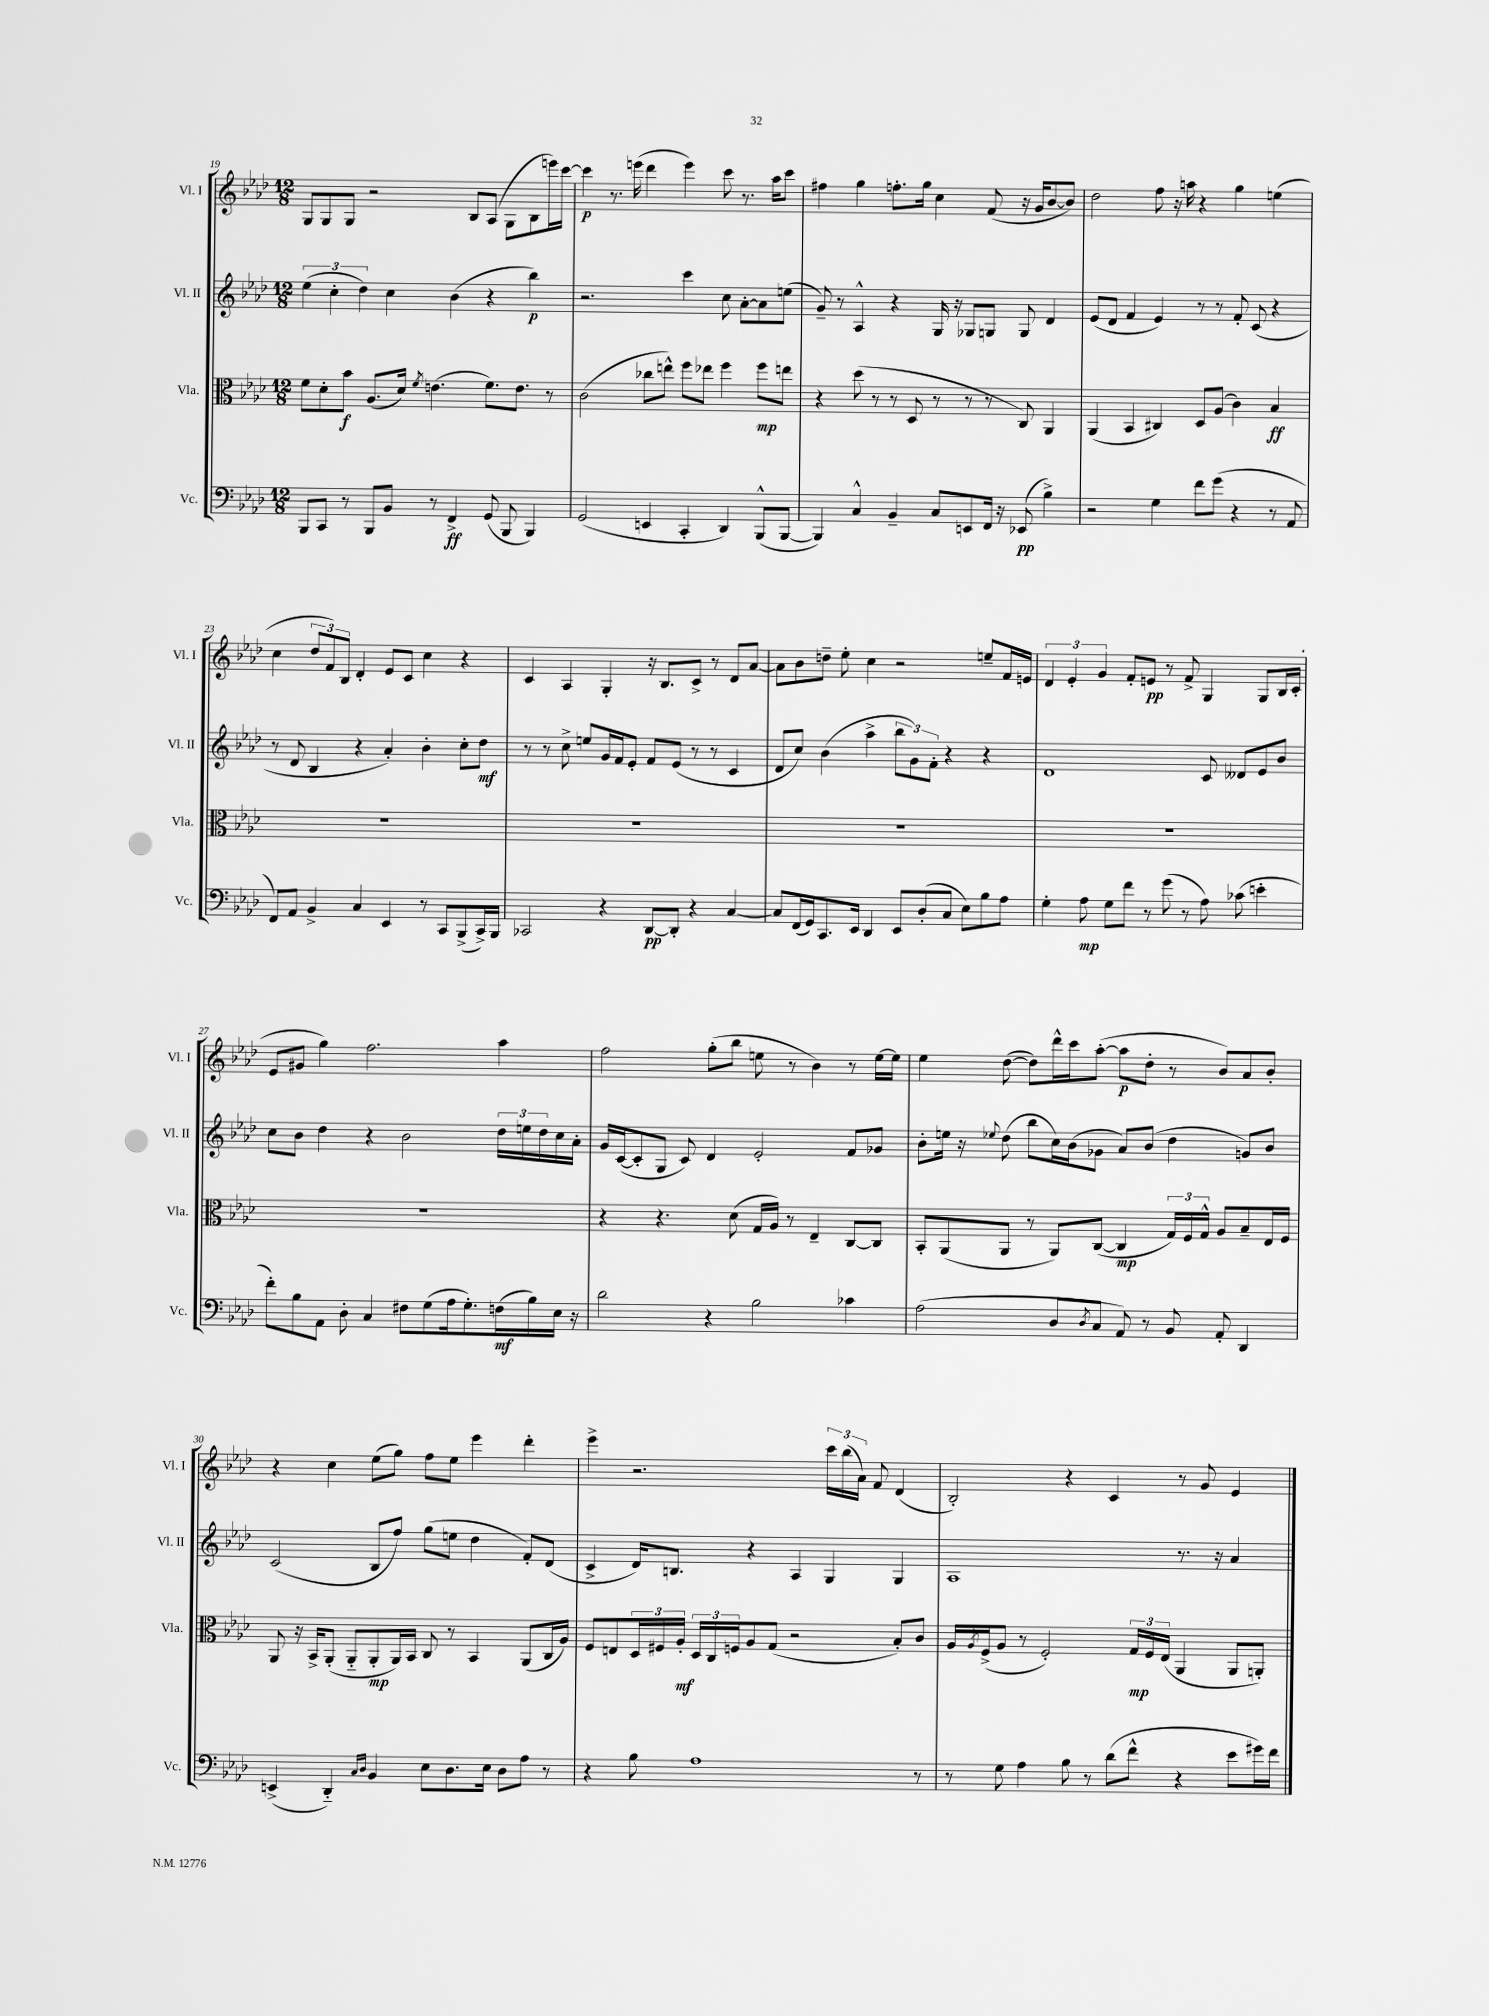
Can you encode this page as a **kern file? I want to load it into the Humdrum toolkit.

**kern	**dynam	**kern	**dynam	**kern	**dynam	**kern	**dynam
*part4	*part4	*part3	*part3	*part2	*part2	*part1	*part1
*staff4	*staff4	*staff3	*staff3	*staff2	*staff2	*staff1	*staff1
*I"Vc.	*	*I"Vla.	*	*I"Vl. II	*	*I"Vl. I	*
*I'Vc.	*	*I'Vla.	*	*I'Vl. II	*	*I'Vl. I	*
*clefF4	*	*clefC3	*	*clefG2	*	*clefG2	*
*k[b-e-a-d-]	*	*k[b-e-a-d-]	*	*k[b-e-a-d-]	*	*k[b-e-a-d-]	*
*M12/8	*	*M12/8	*	*M12/8	*	*M12/8	*
=19	=19	=19	=19	=19	=19	=19	=19
8BBB-/L	.	8f\L	.	(6ee-\	.	8G/L	.
8CC/J	.	8d-'\	.	.	.	8G/	.
.	.	.	.	6cc'\	.	.	.
8r	.	8b-\J	f	.	.	8G/J	.
.	.	.	.	6dd-\)	.	.	.
8BBB-/L	.	(8.A-/L	.	.	.	2r	.
8BB-/J	.	.	.	4cc\	.	.	.
.	.	16d-/Jk)	.	.	.	.	.
.	.	8qf/	.	.	.	.	.
8r	.	(4.en\	.	.	.	.	.
4FF^/	ff	.	.	(4b-\	.	.	.
.	.	.	.	.	.	8B-/L	.
(8GG/	.	8.f\L)	.	4r	.	(8A-/J	.
8BBB-/	.	.	.	.	.	8G\L	.
.	.	8.e\J	.	.	.	.	.
4BBB-/)	.	.	.	4bb-\)	p	8B-\	.
.	.	8r	.	.	.	16eeen\L)	.
.	.	.	.	.	.	[16ccc\JJ	.
=20	=20	=20	=20	=20	=20	=20	=20
(2GG/	.	(2c\	.	2.r	.	4ccc\]	p
.	.	.	.	.	.	8.r	.
.	.	.	.	.	.	(16eeen\	.
4EEn/	.	8cc-X\L	.	.	.	4ddd-\	.
.	.	8een^^\J)	.	.	.	.	.
4CC'/	.	8ff\L	.	4ccc\	.	4eee\)	.
.	.	8ee-X\J	.	.	.	.	.
4DD-/)	.	4ff\	.	8cc\	.	8ccc\	.
.	.	.	.	[8a-'\L	.	8.r	.
(8BBB-^^/L	.	8ff\L	mp	8a-\]	.	.	.
.	.	.	.	.	.	16aa-\KL	.
[8BBB-/J	.	8een\J	.	(8een\J	.	8ccc\J	.
=21	=21	=21	=21	=21	=21	=21	=21
4BBB-/])	.	4r	.	8g~/)	.	4ff#X\	.
.	.	.	.	8r	.	.	.
4C^^/	.	(8dd-\	.	4A-^^/	.	4gg\	.
.	.	8r	.	.	.	.	.
4BB-~/	.	8r	.	4r	.	8.ffn'\L	.
.	.	8D-/	.	.	.	.	.
.	.	.	.	.	.	16gg\Jk	.
8C/L	.	8r	.	16G/	.	4cc\	.
.	.	.	.	16r	.	.	.
8EEn/	.	8r	.	8G-X/L	.	.	.
16FF/Jk	.	8r	.	8Gn/J	.	(8f/	.
16r	.	.	.	.	.	.	.
(8EE-X/	pp	8C/)	.	8G/	.	16r	.
.	.	.	.	.	.	16g/KL	.
4B-^\)	.	4AA-/	.	4d-/	.	[8b-/	.
.	.	.	.	.	.	8b-/J])	.
=22	=22	=22	=22	=22	=22	=22	=22
2r	.	(4AA-/	.	(8e-/L	.	2dd-\	.
.	.	.	.	8d-/J	.	.	.
.	.	4BB-/	.	4f/	.	.	.
4G\	.	4C#X/)	.	4e-/)	.	8ff\	.
.	.	.	.	.	.	16r	.
.	.	.	.	.	.	16aan\	.
8f\L	.	8D-/L	.	8r	.	4r	.
(8g\J	.	(8A-/J	.	8r	.	.	.
4r	.	4c\)	.	8f'/	.	4gg\	.
.	.	.	.	(8c/	.	.	.
8r	.	4B-/	ff	4r	.	(4een\	.
8AA-/	.	.	.	.	.	.	.
!!LO:LB:g=z
=23	=23	=23	=23	=23	=23	=23	=23
8FF/L)	.	1.r	.	8r	.	4cc\	.
8AA-/J	.	.	.	8d-/	.	.	.
4BB-^/	.	.	.	4B-/	.	12dd-/L	.
.	.	.	.	.	.	12f/)	.
.	.	.	.	.	.	12B-/J	.
4C/	.	.	.	4r	.	4d-'/	.
4EE-/	.	.	.	4a-'/)	.	8e-/L	.
.	.	.	.	.	.	8c/J	.
8r	.	.	.	4b-'\	.	4cc\	.
8CC/L	.	.	.	.	.	.	.
(8BBB-^/	.	.	.	8cc'\L	.	4r	.
16CC^/L)	.	.	.	8dd-\J	mf	.	.
16BBB-/JJ	.	.	.	.	.	.	.
=24	=24	=24	=24	=24	=24	=24	=24
2CC-X/	.	1.r	.	8r	.	4c/	.
.	.	.	.	8r	.	.	.
.	.	.	.	8cc^\	.	4A-/	.
.	.	.	.	8een/L	.	.	.
4r	.	.	.	16g/L	.	4G'/	.
.	.	.	.	16f/J	.	.	.
.	.	.	.	8e-'/J	.	.	.
[8DD-/L	pp	.	.	8f/L	.	16r	.
.	.	.	.	.	.	8.B-/L	.
8DD-'/J]	.	.	.	(8e-/J	.	.	.
4r	.	.	.	8r	.	8c^/J	.
.	.	.	.	8r	.	8r	.
[4C/	.	.	.	4c/	.	8d-/L	.
.	.	.	.	.	.	[8a-/J	.
=25	=25	=25	=25	=25	=25	=25	=25
8C/L]	.	1.r	.	8d-/L	.	8a-\L]	.
(16FF/L	.	.	.	8cc/J)	.	8b-\	.
16GG/J)	.	.	.	.	.	.	.
8.CC/	.	.	.	(4b-\	.	8ddn~\J	.
.	.	.	.	.	.	8ee-'\	.
16EE-/Jk	.	.	.	.	.	.	.
4DD-/	.	.	.	4aa-^\	.	4cc\	.
8EE-/L	.	.	.	12bb-\L	.	2r	.
.	.	.	.	12g\)	.	.	.
(8D-'/	.	.	.	.	.	.	.
.	.	.	.	12f'\J	.	.	.
8C/J	.	.	.	4r	.	.	.
8E-\L)	.	.	.	.	.	.	.
8B-\	.	.	.	4r	.	8een~/L	.
8A-\J	.	.	.	.	.	16f/L	.
.	.	.	.	.	.	16en/JJ	.
=26	=26	=26	=26	=26	=26	=26	=26
4G'\	.	1.r	.	1d-	.	6d-/	.
.	.	.	.	.	.	6e-'/	.
8A-\	mp	.	.	.	.	.	.
.	.	.	.	.	.	6g/	.
8G\L	.	.	.	.	.	.	.
8f\J	.	.	.	.	.	8f'/L	.
8r	.	.	.	.	.	8en/J	pp
(8g\	.	.	.	.	.	8r	.
8r	.	.	.	.	.	8f^/	.
8A-\)	.	.	.	8c/	.	4G/	.
(8c-X\	.	.	.	8d--X/L	.	.	.
4en'\	.	.	.	8e-/	.	8G/L	.
.	.	.	.	8b-/J	.	16B-/L	.
.	.	.	.	.	.	(16c'/JJ	.
!!LO:LB:g=z
=27	=27	=27	=27	=27	=27	=27	=27
8f'\L)	.	1.r	.	8cc\L	.	8e-/L	.
8B-\	.	.	.	8b-\J	.	8g#X/J	.
8AA-\J	.	.	.	4dd-\	.	4gg\)	.
8D-'\	.	.	.	.	.	.	.
4C/	.	.	.	4r	.	2.ff\	.
8F#X\L	.	.	.	2b-\	.	.	.
(8G\	.	.	.	.	.	.	.
16A-\k	.	.	.	.	.	.	.
8.G'\)	.	.	.	.	.	.	.
(16Fn\L	mf	.	.	24dd-\LL	.	4aa-\	.
.	.	.	.	24een\	.	.	.
16B-\)	.	.	.	.	.	.	.
.	.	.	.	24dd-\	.	.	.
16E-\JJ	.	.	.	16cc\	.	.	.
16r	.	.	.	16a-'\JJ	.	.	.
=28	=28	=28	=28	=28	=28	=28	=28
2d-\	.	4r	.	16g/LL	.	2ff\	.
.	.	.	.	([16c/J	.	.	.
.	.	.	.	8c'/]	.	.	.
.	.	4.r	.	8G/J	.	.	.
.	.	.	.	8c/)	.	.	.
4r	.	.	.	4d-/	.	(8gg'\L	.
.	.	(8d-\	.	.	.	8bb-\J	.
2B-\	.	16G/LL	.	2e-'/	.	8een\	.
.	.	16A-/JJ)	.	.	.	.	.
.	.	8r	.	.	.	8r	.
.	.	4E-~/	.	.	.	4b-\)	.
4c-X\	.	[8C/L	.	8f/L	.	8r	.
.	.	8C/J]	.	8g-X/J	.	[16ee\LL	.
.	.	.	.	.	.	16ee\JJ]	.
=29	=29	=29	=29	=29	=29	=29	=29
(2A-\	.	8BB-'/L	.	8b-'\L	.	4ee-\	.
.	.	(8AA-/	.	16een\Jk	.	.	.
.	.	.	.	16r	.	.	.
.	.	.	.	8qqee-X/	.	.	.
.	.	8AA-/J	.	(8dd-\	.	([8dd-\	.
.	.	8r	.	8bb-\L	.	8dd-\L])	.
8D-/L	.	8AA-/L)	.	16cc\L)	.	16ddd-^^\L	.
.	.	.	.	(16b-\J	.	16ccc\J	.
8qD-/	.	.	.	.	.	.	.
8C/J	.	([8C/J	.	8g-X\J	.	([8aa-'\J	.
8AA-/)	.	4C/]	mp	8a-/L)	.	8aa-\L]	p
8r	.	.	.	(8b-/J	.	8dd-'\J	.
8BB-/	.	24G/LL)	.	4dd-\	.	8r	.
.	.	24F/	.	.	.	.	.
.	.	24G^^/JJ	.	.	.	.	.
8AA-'/	.	8A-/L	.	.	.	8b-/L)	.
4DD-/	.	8B-~/	.	8gn/L)	.	8a-/	.
.	.	16E-/L	.	8b-/J	.	8b-'/J	.
.	.	16F/JJ	.	.	.	.	.
!!LO:LB:g=z
=30	=30	=30	=30	=30	=30	=30	=30
(4EEn^/	.	8AA-/	.	(2c/	.	4r	.
.	.	16r	.	.	.	.	.
.	.	16BB-^/KL	.	.	.	.	.
4DD-/)	.	(8AA-'/J	.	.	.	4cc\	.
.	.	8AA-/L	.	.	.	.	.
16qqC/LL	.	.	.	.	.	.	.
16qqD-/JJ	.	.	.	.	.	.	.
4BB-/	.	8AA-'/	mp	8B-/L	.	(8ee-\L	.
.	.	16AA-/L)	.	8ff/J)	.	8gg\J)	.
.	.	16BB-/JJ	.	.	.	.	.
8E-\L	.	8C/	.	(8gg\L	.	8ff\L	.
8.D-\	.	8r	.	8een\J	.	8ee-\J	.
.	.	4BB-/	.	4dd-\	.	4eee-\	.
16E-\Jk	.	.	.	.	.	.	.
8D-\L	.	.	.	.	.	.	.
8A-\J	.	(8AA-/L	.	8f'/L)	.	4ddd-'\	.
8r	.	16C/L	.	(8d-/J	.	.	.
.	.	16A-/JJ)	.	.	.	.	.
=31	=31	=31	=31	=31	=31	=31	=31
4r	.	8F/L	.	4c^/	.	4eee-^\	.
.	.	8En/	.	.	.	.	.
8B-\	.	24D-/L	.	16d-/KL)	.	2.r	.
.	.	24F#X/	.	.	.	.	.
.	.	.	.	8.Bn/J	.	.	.
.	.	24A-'/JJ	mf	.	.	.	.
1A-	.	24D-/LL	.	.	.	.	.
.	.	24C/	.	.	.	.	.
.	.	24Fn/J	.	.	.	.	.
.	.	8A-/	.	4r	.	.	.
.	.	(8G/J	.	.	.	.	.
.	.	2r	.	4A-/	.	.	.
.	.	.	.	4G/	.	24ccc\LL	.
.	.	.	.	.	.	(24bb-\	.
.	.	.	.	.	.	24a-\JJ)	.
.	.	.	.	.	.	8f/	.
.	.	8B-'/L)	.	4G/	.	(4d-/	.
8r	.	8c/J	.	.	.	.	.
=32	=32	=32	=32	=32	=32	=32	=32
8r	.	16A-/LL	.	1A-	.	2B-'/)	.
.	.	8qA-/	.	.	.	.	.
.	.	(16F^/J	.	.	.	.	.
8G\	.	8A-/J	.	.	.	.	.
4A-\	.	8r	.	.	.	.	.
.	.	2F'/)	.	.	.	.	.
8B-\	.	.	.	.	.	4r	.
8r	.	.	.	.	.	.	.
(8d-\L	.	.	.	.	.	4c/	.
8f^^\J	.	24G/LL	mp	.	.	.	.
.	.	24F/	.	.	.	.	.
.	.	(24E-/JJ	.	.	.	.	.
4r	.	4AA-/	.	8.r	.	8r	.
.	.	.	.	.	.	8g/	.
.	.	.	.	16r	.	.	.
8e-\L	.	8AA-/L	.	4a-/	.	4e-/	.
16g#X\L)	.	8AAn'/J)	.	.	.	.	.
16f\JJ	.	.	.	.	.	.	.
==	==	==	==	==	==	==	==
*-	*-	*-	*-	*-	*-	*-	*-
